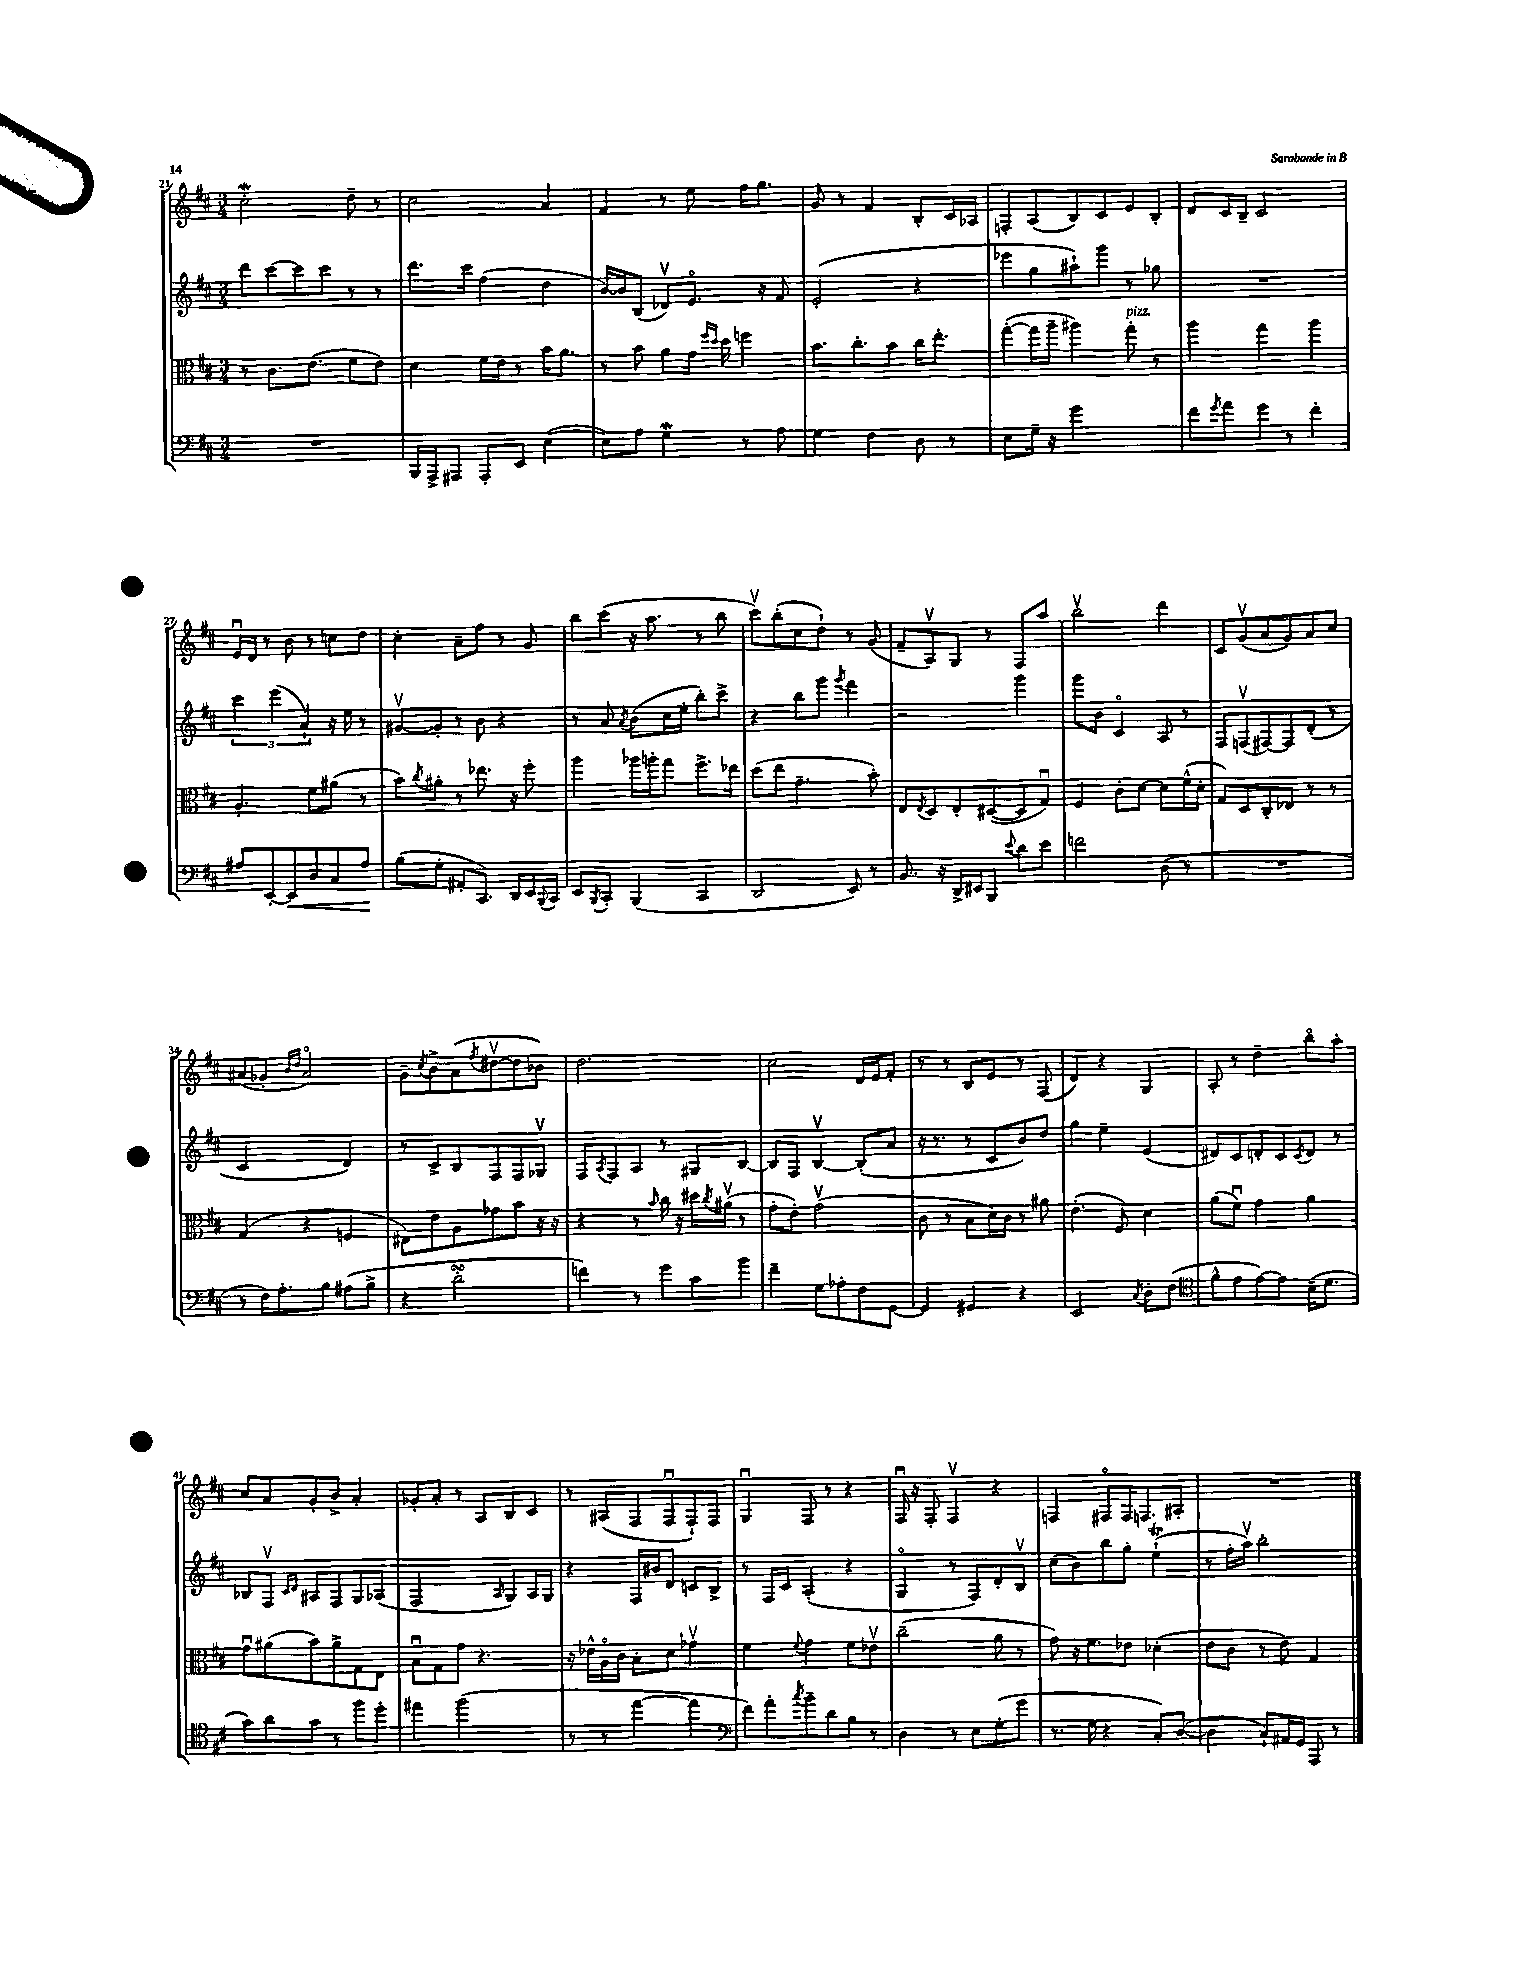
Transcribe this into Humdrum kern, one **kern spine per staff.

**kern	**kern	**kern	**kern
*staff4	*staff3	*staff2	*staff1
*clefF4	*clefC3	*clefG2	*clefG2
*k[f#c#]	*k[f#c#]	*k[f#c#]	*k[f#c#]
*M3/4	*M3/4	*M3/4	*M3/4
2.r	8r	8ddd\L	2cc#'\
.	8.c#\L	[8ccc#\	.
.	.	8ccc#\]	.
.	(8.e\J	.	.
.	.	8ccc#\J	.
.	8f#\L	8r	8dd~\
.	8e\J)	8r	8r
=	=	=	=
16BBB/LL	4d\	8.ddd\L	2cc#\
16AAA^/J	.	.	.
8AAA#/J	.	.	.
.	.	16ccc#\Jk	.
8AAA#'/L	16f#\LL	(4ff#\	.
.	16e\JJ	.	.
8EE/J	8r	.	.
([4E\	16b\LK	4dd\	4a/
.	8.a\J	.	.
=	=	=	=
8E\]L)	8r	[16b/LL)	4f#/
.	.	16b/]J	.
8A\J	8b\	(8B/J	.
4G\	8a\L	8d-v/L)	8r
.	16g\Jk	8.eo/J	8ee\
.	16qqff#/LL	.	.
.	16qqdd/JJ	.	.
.	16dd\	.	.
8r	4ff\	.	16ff#\LK
.	.	16r	8.gg\J
8A\	.	8f#/	.
=	=	=	=
4G\	8.b\L	(2e'/	8g/
.	.	.	8r
.	8.cc#'\	.	.
4F#\	.	.	4f#/
.	8b\J	.	.
8D\	16cc#\LK	4r	8B'/L
.	8.ee'\J	.	.
8r	.	.	16c#/L
.	.	.	16A-/JJ
=	=	=	=
8E\L	([8gg'\L	8eee-\L	8F'/L
16G~\Jk	16gg\]L	8gg\	(8A/
16r	16aa~\JJ	.	.
2g\	4aa#\)	8aa#`\)	8B/)
.	.	8ggg\J	8c#/
.	8gg'\	8r	8e/
.	8r	8gg-\	8B'/J
=	=	=	=
8f#\L	4aa\	2.r	8d/L
8qg/	.	.	.
8a\	.	.	16c#/L
.	.	.	16B~/JJ
8g\J	4gg\	.	2c#/
8r	.	.	.
4f#'\	4aa\	.	.
=	=	=	=
8A#/L	4.A'/	6ccc#\	16eu/LL
.	.	.	16d/JJ
[8EE'/	.	.	8r
.	.	(6eee\	.
8EE/]	.	.	8b\
.	.	6a`/)	.
8D/	8f#\L	.	8r
8C#/	(8a#\J	16r	8cc\L
.	.	16ee\	.
8A#/J	8r	8r	8dd\J
=	=	=	=
(8B\L	8b\L)	[8g#v/L	4cc#'\
.	8qcc#/	.	.
8G'\J	8a#'\J	8g#'/]J	.
8AA#'/L	8r	8r	8a~\L
8.CC#/J)	8.ee-\	8b\	8ff#\J
.	.	4r	8r
16DD/LL	16r	.	.
16EE/	8ff#'\	.	8g/
8qqBBB/	.	.	.
16CC#/JJ	.	.	.
=	=	=	=
8EE/L	4aa\	8r	8bb\L
8qBBB/	.	.	.
8CC#'/J	.	8a/	(8ccc#\J
.	.	8qa/	.
(4BBB/	16aa-\LL	(8b\L	16r
.	16aa'\J	.	8.aa\
.	8gg\J	16cc#\L	.
.	.	16ee'\JJ	.
4CC#/	8.ff#^\L	8bb'\L)	8r
.	.	8ccc#^\J	8bb\
.	16ee-\Jk	.	.
=	=	=	=
2DD/	(8dd\L	4r	8ccc#v\L)
.	8ee\J	.	(8bb'\
.	4.g~\	8bb\L	8cc#\
.	.	8ggg\J	8dd`\J)
.	.	8qggg/	.
8EE/)	.	4fff#\	8r
8r	8b'\)	.	(8g/
=	=	=	=
8.BB/	8E/L	2r	8f#~/L
.	8qE/	.	.
.	8D/	.	8Av/)
16r	.	.	.
16DD^/LL	8E'/	.	8G/J
16EE#/J	.	.	.
8BBB/J	([8D#/	.	8r
8qqe/	.	.	.
8d\L	8D#/]	4ggg\	8F#/L
8e\J	8Gu/J)	.	8aa/J
=	=	=	=
2f\	4F#/	8ggg\L	2bbv\
.	.	8b\J	.
.	8c#'\L	4c#o/	.
.	[8d\J	.	.
(8D\	8d\]L	8A/	4ddd\
8r	(16f#^^\L	8r	.
.	16d'\JJ	.	.
=	=	=	=
2.r	8G/L)	8F#/L	8c#/L
.	8D/	(8Fv/	(8gv/
.	8C#'/	[8F#/)	8a/
.	8E-/J	8F#/]	8g/)
.	8r	(8d'/J	8a/
.	8r	8r	8cc#/J
=	=	=	=
8r	(4G/	2c#/	(8a#/L
16F#\LK)	.	.	8g-'/J
8.A'\	.	.	.
.	.	.	16qqb/LL
.	.	.	16qqdd/JJ
.	4r	.	2a#o/)
8B\J	.	.	.
(8A#\L	4F/	4d/)	.
8B^\J	.	.	.
=	=	=	=
4r	8E#\L)	8r	8g~\L
.	.	.	8qcc#/
.	8e\	8c#^/L	8b^\
2d'\	8A\	8B/	(8a\
.	.	.	8qff#/
.	8g-\	8F#/	[8dd#v\
.	8b\J	8F#/	8dd#\]
.	16r	8G-v/J	8b-\J)
.	16r	.	.
=	=	=	=
4f\)	4r	8F#/L	2.dd\
.	.	8qA/	.
.	.	8F#/	.
8r	8r	8A/J	.
.	16qqb/	.	.
8g\L	16cc#\	8r	.
.	16r	.	.
8c#\	16dd#\LL	8G#/L	.
.	8qcc#/	.	.
.	(16a#v\JJ	.	.
8b\J	8r	[8B/J	.
=	=	=	=
4f#~\	8g'\L	8B/]L	2cc#\
.	8e'\J)	8F#/J	.
8G\L	(2gv\	[4Bv/	.
8A-'\	.	.	.
8F#\	.	(8B'/]L	16d/LL
.	.	.	16e/J
[8GG\J	.	8a/J	8f#'/J
=	=	=	=
4GG/]	8c#\	16r	8r
.	.	8.r	.
.	8r	.	8r
4GG#/	8B\L	8r	8B/L
.	16d\L)	8c#/L	8e/J
.	16c#\JJ	.	.
4r	8r	8b/)	8r
.	8a#\	8dd/J	(8F#/
=	=	=	=
2EE/	(4.e'\	4gg\	4d/)
.	.	4ee~\	4r
.	8F#/)	.	.
8qC#/	.	.	.
8D'\L	4d\	(4e/	4G/
(8F#\J	.	.	.
=	=	=	=
*clefC4	*	*	*
8f#^^\L	(8a\L	8d#/L)	8A'/
8e\	8f#u\J)	8c#/	8r
[8e\)	4g\	8d'/	4dd~\
8e\]J	.	8c#/	.
.	.	8qc#/	.
(16B~\LK	4a\	8d/J	8bbo\L
8.d\J	.	.	.
.	.	8r	8aa'\J
=	=	=	=
8g\L)	8gu\L	8B-/L	8cc#/L
8a\	(8a#\	8F#v/J	8a/
.	.	16qqc#/LL	.
.	.	16qqd/JJ	.
8g\J	8b\)	8A#/L	8g'/
8r	8a#^\	8F#/	8b^/J
8ff#\L	8G\	8G/	4a'/
8dd'\J	8E\J	(8A-/J	.
=	=	=	=
4ee#\	8Bu\L	2F#/	8g-'/L
.	8G\	.	8a'/J
(2ff#\	8g\J	.	8r
.	4.r	.	8A/L
.	.	16qqA/	.
.	.	8G/L)	8B/
.	.	16A/L	8c#/J
.	.	16G/JJ	.
=	=	=	=
8r	16r	4r	8r
.	16e-^^\LL	.	.
8r	16Ao\	.	(8A#/L
.	16c#\JJ	.	.
[4ee\	8B'\L	16F#/LL	8F#/
.	.	16b#/J	.
.	8d\J	8d/J	8F#u/
4ee\]	4g-v\	8c/L	8F#`/)
.	.	8B^/J	8F#/J
=	=	=	=
*clefF4	*	*	*
8f#\L)	4f#\	8r	4Gu/
8a'\	.	16F#/LL	.
.	.	16c#/JJ	.
8qcc#/	8qqf#/	.	.
8b~\	4g\	(4A'/	8F#/
8d\	.	.	8r
8B\J	8f#\L	4r	4r
8r	8e-v\J	.	.
=	=	=	=
4D\	(2cc#~\	4Go/	16F#u/
.	.	.	16r
.	.	.	8F#'/
8r	.	8r	4F#v/
8E\L	.	8F#/L)	.
(8G'\	8a\	8d'/	4r
8g\J	8r	8Bv/J	.
=	=	=	=
8.r	8g\)	(8cc#\L	4F/
.	16r	8b\)	.
16G\	8.f#\L	.	.
4r	.	8bb\	8F#o/L
.	8e-\J	8gg'\J	16F#/K
.	.	.	8.F/
8C#'/L)	(4d-'\	(4ee`\	.
([8D/J	.	.	8A#'/J
=	=	=	=
4D\]	8e\L	8r	2.r
.	8c#\J	16ff#'\LL	.
.	.	16aav\JJ)	.
8C#`/L)	8r	2bb'\	.
16AA#/L	8e\)	.	.
16GG/JJ	.	.	.
8AAA/	4G/	.	.
8r	.	.	.
==	==	==	==
*-	*-	*-	*-
